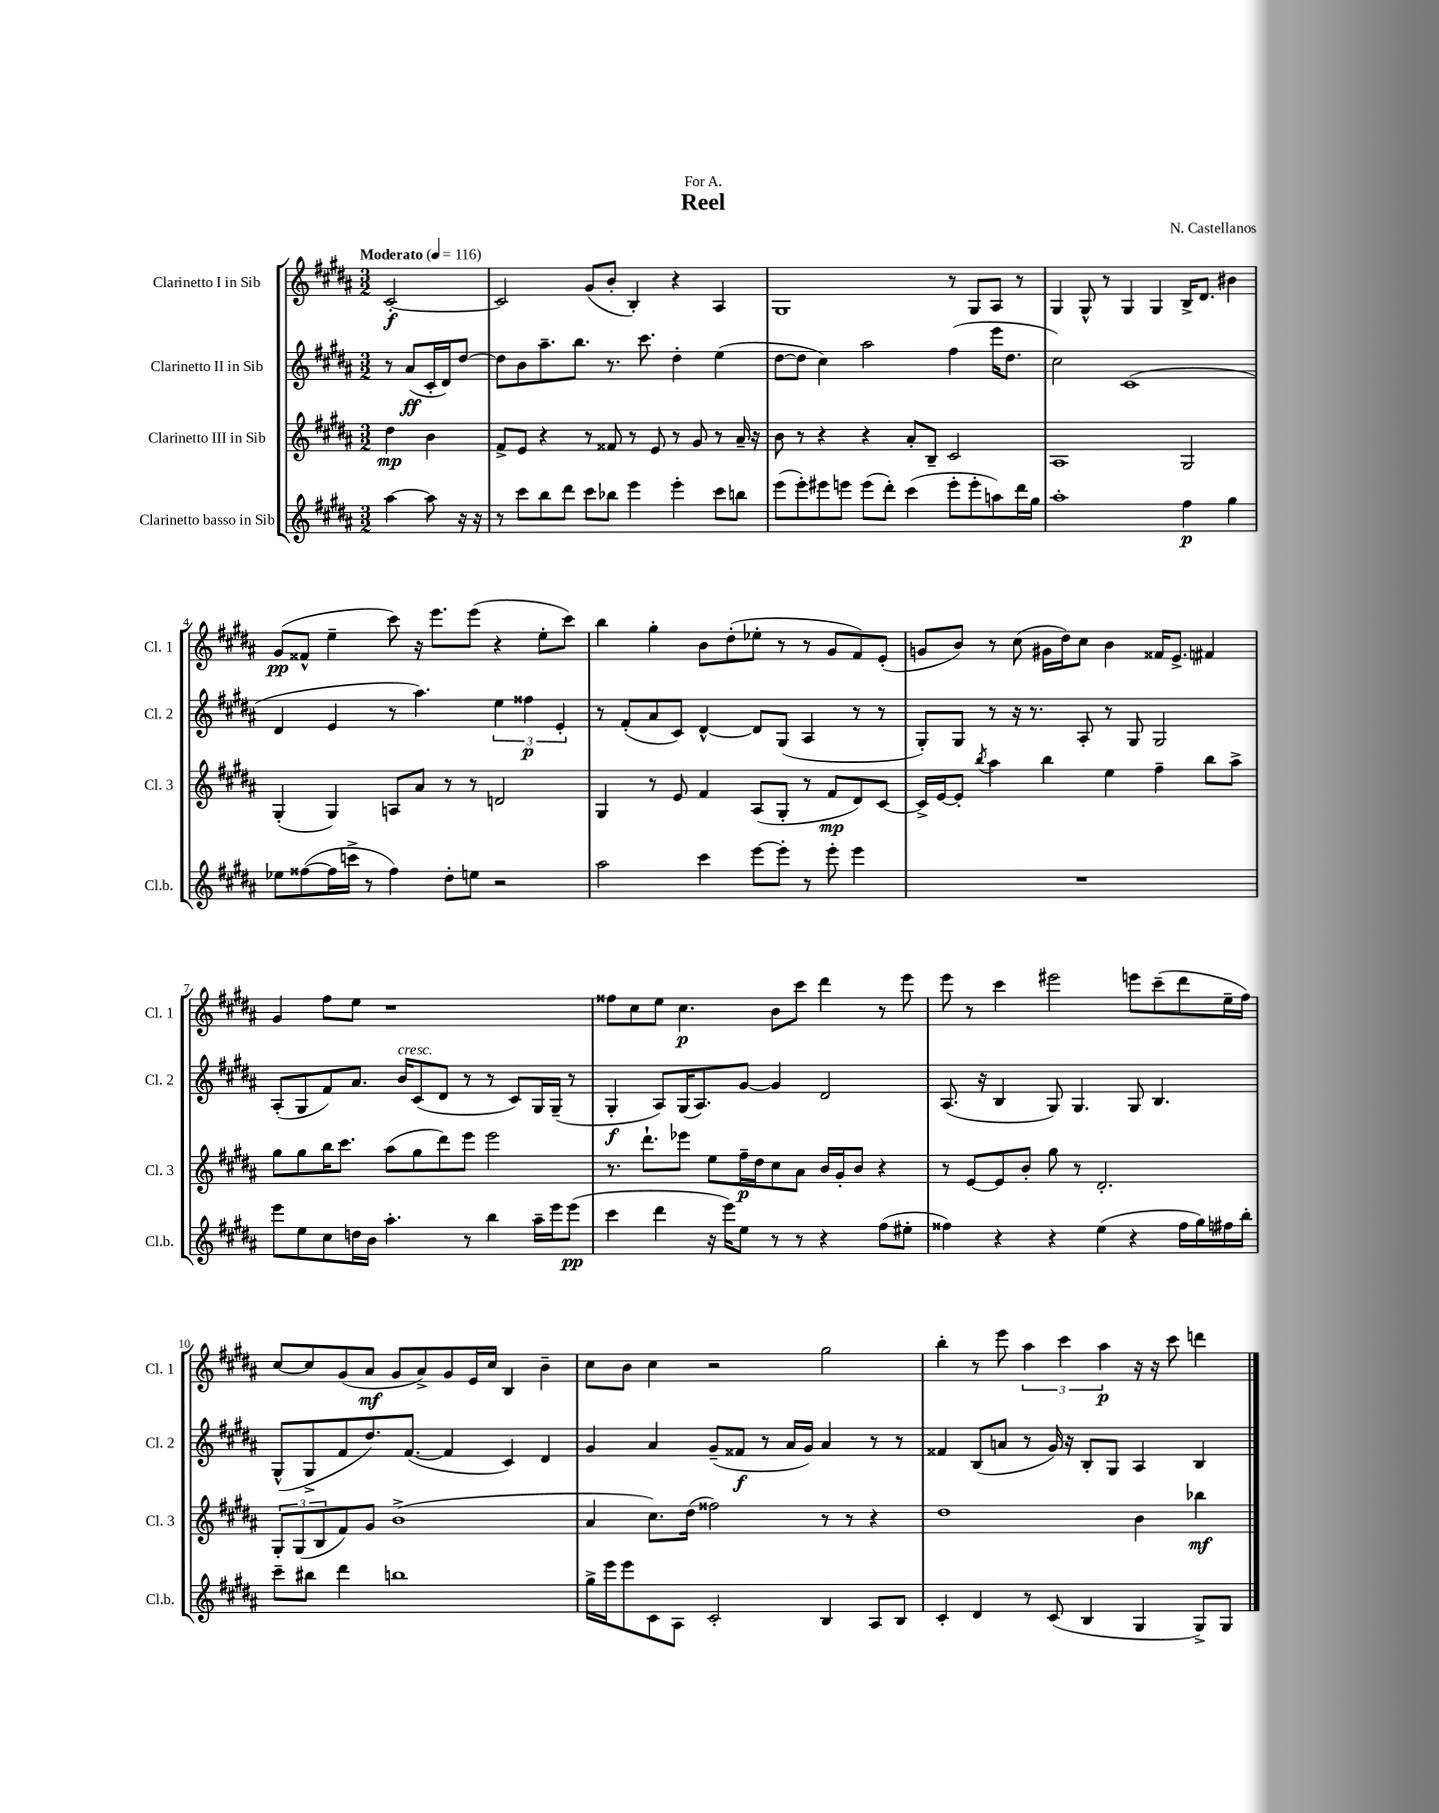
\header { title = "Reel" composer = "N. Castellanos" dedication = "For A." }
<<
\new StaffGroup <<
\new Staff = "s0" \with { instrumentName = "Clarinetto I in Sib" shortInstrumentName = "Cl. 1" } {
    \clef treble \key b \major \numericTimeSignature \time 3/2 \partial 2 \tempo "Moderato" 4 = 116
    cis'2~-.\f |
    cis'2 gis'8( b'8-. b4-.) r4 ais4 |
    gis1 r8 gis8 ais8 r8 |
    gis4 gis8-^ r8 gis4 gis4 b16-> dis'8. bis'4 |
    gis'8\pp( fisis'8-^ e''4-- cis'''8) r16 e'''8. e'''8( r4 e''8-. cis'''8) |
    b''4 gis''4-. b'8 dis''8-.( ees''8-. r8 r8 gis'8 fis'8) e'8-.( |
    g'8 b'8) r8 cis''8( gis'16 dis''16) cis''8 b'4 fisis'16 e'8.-> fis'4 |
    gis'4 fis''8 e''8 r1 |
    fisis''8 cis''8 e''8 cis''4.\p b'8 cis'''8 dis'''4 r8 e'''8 |
    e'''8 r8 cis'''4 eis'''2 e'''8 cis'''8--( dis'''8 e''16-- fis''16) |
    cis''8~ cis''8 gis'8( ais'8\mf gis'8 ais'8->) gis'8 e'16 cis''16 b4 b'4-- |
    cis''8 b'8 cis''4 r2 gis''2 |
    b''4-. r8 e'''8 \tuplet 3/2 { ais''4 cis'''4 ais''4\p } r16 r16 cis'''8 d'''4 \bar "|." |
}
\new Staff = "s1" \with { instrumentName = "Clarinetto II in Sib" shortInstrumentName = "Cl. 2" } {
    \clef treble \key b \major \numericTimeSignature \time 3/2 \partial 2
    r8 ais'8\ff( cis'16-. dis'16) dis''8~ |
    dis''8 b'8 ais''8.-- b''8. r8. cis'''8. dis''4-. e''4( |
    dis''8~ dis''8 cis''4) ais''2 fis''4( e'''16 dis''8. |
    cis''2) cis'1( |
    dis'4 e'4 r8 ais''4.) \tuplet 3/2 { e''4 fisis''4\p e'4-. } |
    r8 fis'8-.( ais'8 cis'8) dis'4~-^ dis'8 gis8( ais4 r8 r8 |
    gis8-.) gis8 r8 r16 r8. ais8-. r8 gis8 gis2 |
    ais8-.( gis8 fis'8) ais'8. b'16^\markup { \italic "cresc." } cis'8( dis'8 r8 r8 cis'8) gis16 gis16--( r8 |
    gis4-.\f ais8) gis16( ais8.) gis'8~ gis'4 dis'2 |
    ais8.( r16 b4 gis8) gis4. gis8 b4. |
    gis8-^( gis8-> fis'8 dis''8.) fis'8.~( fis'4 cis'4) dis'4 |
    gis'4 ais'4 gis'8--( fisis'8\f r8 ais'16 gis'16) ais'4 r8 r8 |
    fisis'4 b8( a'8 r8 gis'16) r16 b8-. gis8 ais4 b4 \bar "|." |
}
\new Staff = "s2" \with { instrumentName = "Clarinetto III in Sib" shortInstrumentName = "Cl. 3" } {
    \clef treble \key b \major \numericTimeSignature \time 3/2 \partial 2
    dis''4\mp b'4 |
    fis'8-> e'8 r4 r8 fisis'8 r8 e'8 r8 gis'8 r8 ais'16-- r16 |
    b'8 r8 r4 r4 ais'8-. b8-- cis'2 |
    ais1 gis2 |
    gis4-.( gis4) a8 ais'8 r8 r8 d'2 |
    gis4 r8 e'8 fis'4 ais8( gis8-. r8 fis'8\mp dis'8) cis'8~ |
    cis'16-> e'16~ e'8-. \acciaccatura { b''8 } ais''4 b''4 e''4 fis''4-- b''8 ais''8-> |
    gis''8 gis''8 b''16 cis'''8. ais''8( gis''8 dis'''8) e'''8 e'''2 |
    r8. dis'''8.-! ees'''8 e''8 fis''16--\p dis''16 cis''8 ais'8 b'16 gis'16-. b'8 r4 |
    r8 e'8~ e'8 b'8-. gis''8 r8 dis'2.-. |
    \tuplet 3/2 { gis8-. gis8( b8 } fis'8) gis'8 b'1->( |
    ais'4 cis''8.) dis''16( fisis''2) r8 r8 r4 |
    dis''1 b'4 bes''4\mf \bar "|." |
}
\new Staff = "s3" \with { instrumentName = "Clarinetto basso in Sib" shortInstrumentName = "Cl.b." } {
    \clef treble \key b \major \numericTimeSignature \time 3/2 \partial 2
    ais''4~ ais''8 r16 r16 |
    r8 cis'''8 b''8 dis'''8 cis'''8 bes''8 e'''4 e'''4-. cis'''8 b''8 |
    e'''8( e'''8-.) eis'''8 e'''8 e'''8( dis'''8-.) cis'''4( e'''8-. e'''8-. a''8) dis'''16 gis''16 |
    ais''1-. fis''4\p gis''4 |
    ees''8 fisis''8~( fisis''16 c'''16-> r8 fisis''4) dis''8-. e''8 r2 |
    ais''2 cis'''4 e'''8~ e'''8-. r8 e'''8-. e'''4 |
    R1. |
    e'''8 e''8 cis''8 d''16 b'16 ais''4.-. r8 b''4 ais''16-- e'''16 e'''8\pp( |
    cis'''4 dis'''4 r16 e'''16) e''8 r8 r8 r4 fis''8( eis''8-. |
    fisis''4) r4 r4 e''4( r4 fisis''16 gis''16) fis''16 b''16-. |
    cis'''8-- bis''8 dis'''4 b''1 |
    gis''16-> e'''16 e'''8 cis'8 ais8 cis'2-. b4 ais8 b8 |
    cis'4-. dis'4 r8 cis'8( b4 gis4 gis8->) gis8 \bar "|." |
}
>>
>>
